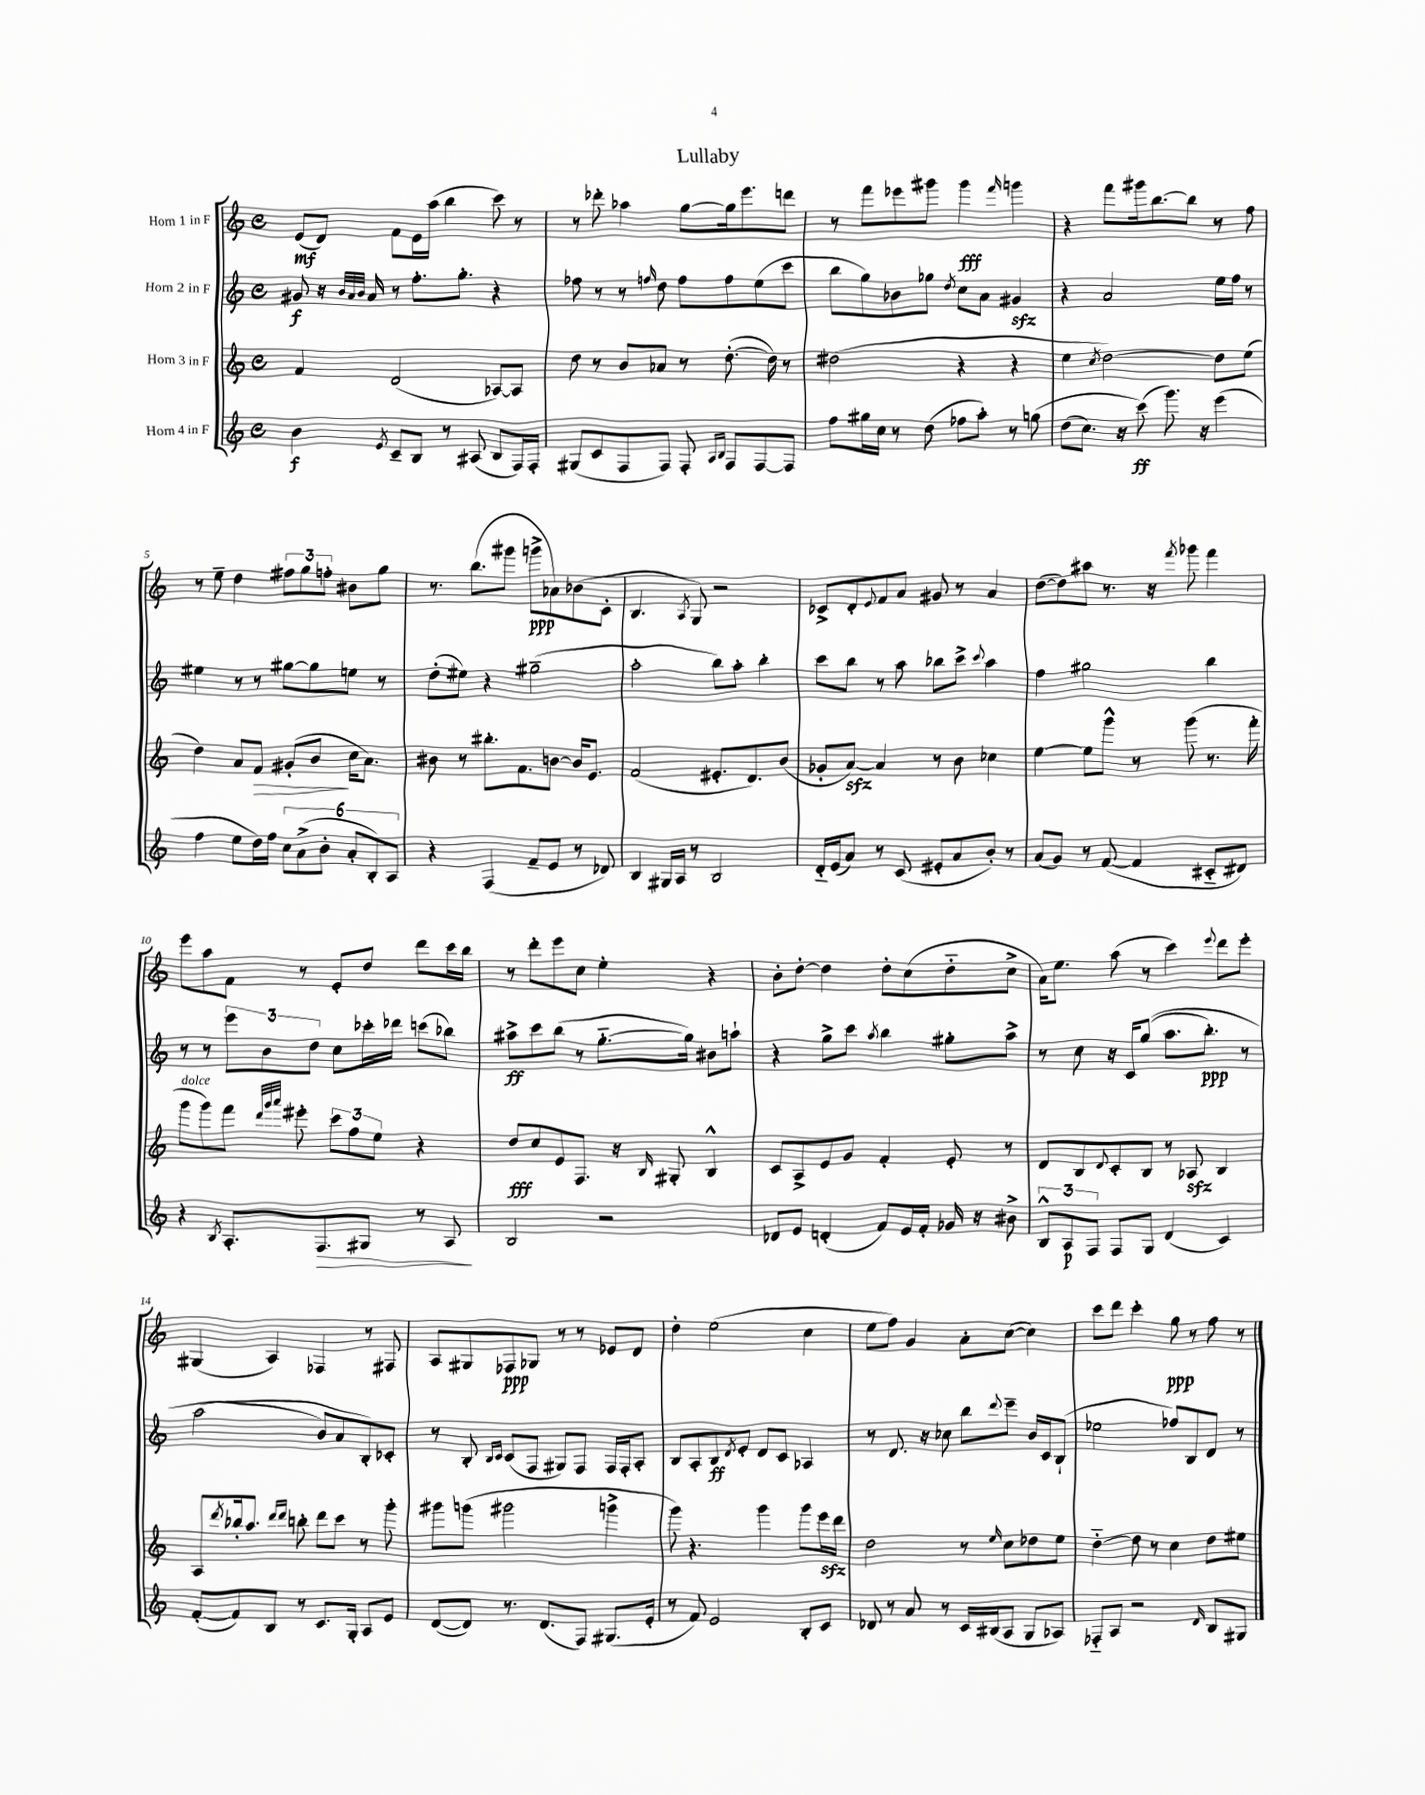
\header { title = "Lullaby" }
<<
\new StaffGroup <<
\new Staff = "s0" \with { instrumentName = "Horn 1 in F" } {
    \clef treble \key c \major \defaultTimeSignature \time 4/4
    e'8\mf( d'8) f'8 e'16 a''16( b''4 c'''8) r8 |
    r8 des'''8-. aes''4 g''8~ g''16 e'''8. d'''8 |
    r8 f'''8 ees'''8 gis'''8 gis'''4\fff \grace { f'''16 } g'''4 |
    r4 f'''8 gis'''16 b''8.~ b''8 r8 f''8 |
    r8 e''8-- d''4 \tuplet 3/2 { fis''8 g''8 f''8-. } bis'8 g''8 |
    r8. b''8.( gis'''8 g'''8->\ppp aes'8) bes'8( c'8-. |
    b4. \acciaccatura { a8 } g8) r2 |
    ces'8-> d'8-. \appoggiatura { e'8 } f'8 a'8 gis'8 r8 a'4 |
    d''8~( d''8) ais''8 r8. r16 \acciaccatura { f'''8 } ges'''8 f'''4 |
    e'''8 a''8 f'8 r8 e'8-. d''8 d'''8 c'''16 b''16 |
    r8 d'''8-. e'''8 c''8 e''4-. r4 |
    b'8-. d''8~-. d''4 d''8-. c''8( d''8-_ c''8-> |
    a'16) e''8. a''8( r8 c'''4) \appoggiatura { e'''8 } d'''8 e'''8-. |
    gis4( a4) fes4 r8 fis8 |
    a8 gis8 fes8\ppp ges8 r8 r8 ees'8 d'8 |
    d''4-. e''2( c''4 |
    e''8 f''8) g'4 a'8-. c''8~( c''4) |
    c'''8 d'''8 c'''4-. g''8\ppp r8 f''8 r8 \bar "|." |
}
\new Staff = "s1" \with { instrumentName = "Horn 2 in F" } {
    \clef treble \key c \major \defaultTimeSignature \time 4/4
    gis'8\f r16 \grace { b'32 a'32 b'32 } a'16 r8 f''8.-. g''8.-. r4 |
    fes''8 r8 r8 \grace { f''16 } d''8 f''8 f''8 e''8( c'''8 |
    b''8 g''8) bes'8 ges''8 \acciaccatura { d''8 } c''8 a'8 gis'4\sfz |
    r4 a'2 e''16 f''16 r8 |
    eis''4 r8 r8 gis''8~ gis''8 e''8 r8 |
    d''8-.( eis''8) r4 gis''2--( |
    a''2-. b''8) a''8-. b''4-. |
    c'''8 b''8 r8 a''8 bes''8 c'''8-> \appoggiatura { c'''8 } a''4 |
    f''4 gis''2 b''4 |
    r8 r8 \tuplet 3/2 { e'''8 b'8 d''8 } c''8 ces'''16-. des'''16 c'''8( bes''8) |
    ais''8->\ff c'''8 b''8( r8 g''8.~-_ g''16) bis'8 a''8-! |
    r4 g''8-> c'''8 \acciaccatura { a''8 } b''4 gis''8-. a''8-> |
    r8 c''8 r16 c'16 g''8(\( a''8. b''8.-.\ppp) r8 |
    a''2( b'8\) a'8 b8-.) ces'8-. |
    r8 b8-. \grace { b16 c'16 } c'8( f8 gis8) f8 f16 f16-. a8-. |
    b8 a8-. b8\ff \acciaccatura { d'8 } e'8-. d'8 c'8 aes4 |
    r8 d'8. r16 ces''8 b''8 \appoggiatura { d'''8 } e'''8-- b'16 c'16 b8-!( |
    ees''2 fes''8) b8 d'8 r8 \bar "|." |
}
\new Staff = "s2" \with { instrumentName = "Horn 3 in F" } {
    \clef treble \key c \major \defaultTimeSignature \time 4/4
    f'4 d'2( aes8~) aes8 |
    d''8 r8 b'8 aes'8 r8 d''8.~-.( d''16) r8 |
    dis''2( r4 r4 |
    e''4 \acciaccatura { c''8 } d''2~) d''8 e''8( |
    d''4) a'8 f'8\> gis'8-.( b'8\! c''16 a'8.) |
    bis'8 r8 bis''8.-. f'8. b'8~ b'16 e'8. |
    f'2( eis'8.-. d'8.) b'8( |
    ges'8-. a'8~\sfz) a'4 r8 b'8 ces''4 |
    e''4~ e''8 g'''8-^ r8 g'''8( r8. f'''16-. |
    g'''8^\markup { \italic "dolce" } g'''8) f'''8 \grace { d'''32 g'''32 a'''32 } eis'''8-. \tuplet 3/2 { c'''8 f''8 e''8 } r4 |
    d''8\fff c''8 e'8 f8. r16 \grace { b16 } gis8-. b4-^ |
    c'8 a8-> e'8 g'8 f'4-. e'8-. r8 |
    d'8 b8 \appoggiatura { d'8 } c'8-. b8 r8 aes8\sfz b4 |
    a8 \acciaccatura { d'''8 } bes''16-. a''8. \grace { d'''16 d'''16 } b''8-. d'''8 c'''8 r8 g'''8-. |
    gis'''8 g'''8( gis'''2 g'''4-> |
    g'''8) r4. g'''4 g'''8 e'''16\sfz d'''16 |
    d''2 r8 \grace { e''16 } c''8 des''8 e''8 |
    d''4~-_ d''8 r8 c''4 d''8 eis''8 \bar "|." |
}
\new Staff = "s3" \with { instrumentName = "Horn 4 in F" } {
    \clef treble \key c \major \defaultTimeSignature \time 4/4
    b'4\f \acciaccatura { e'8 } c'8-- b8 r8 ais8( b8 f16) f16-. |
    gis8( c'8 f8 f8) f8-. \grace { a16 b16 } f8 f8~ f8 |
    f''8 gis''16 c''16 r8 d''8( fes''8 a''8-.) r8 g''8\( |
    d''8( c''8.) r16 c'''8\ff(\) g'''8.) r16 e'''4( |
    f''4 e''8 d''16) f''16 \tuplet 6/4 { c''8 a'8->( b'8-. a'8-. b8-.) a8 } |
    r4 f4( f'8-- e'8 r8 des'8) |
    b4 gis16 a16 r8 b2 |
    d'16-_ e'16( a'8) r8 c'8( eis'8-. a'8 b'8-.) r8 |
    a'8( g'8) r8 f'8~( f'4 cis'8-_ dis'8) |
    r4 \acciaccatura { b8 } a8.-. f8.\> gis8 r8 a8\! |
    b2 r2 |
    des'8 e'8 d'4-.( f'8) e'16 f'16-. ges'16 r16 bis'8-> |
    \tuplet 3/2 { b8-^ a8\p f8 } f8 g8 d'4( c'4) |
    f'8~-.( f'8) b8 r8 c'8. g16-. a8 e'8 |
    d'8~( d'8) r8. d'8.( f8) gis8.( e'16-. |
    r8 f'8) e'2 b8-. c'8 |
    des'8 r8 a'8 r8 c'16 bis16( a8 g8 aes8) |
    fes8-_ a8 r2 \grace { d'16 } b8 gis8 \bar "|." |
}
>>
>>
